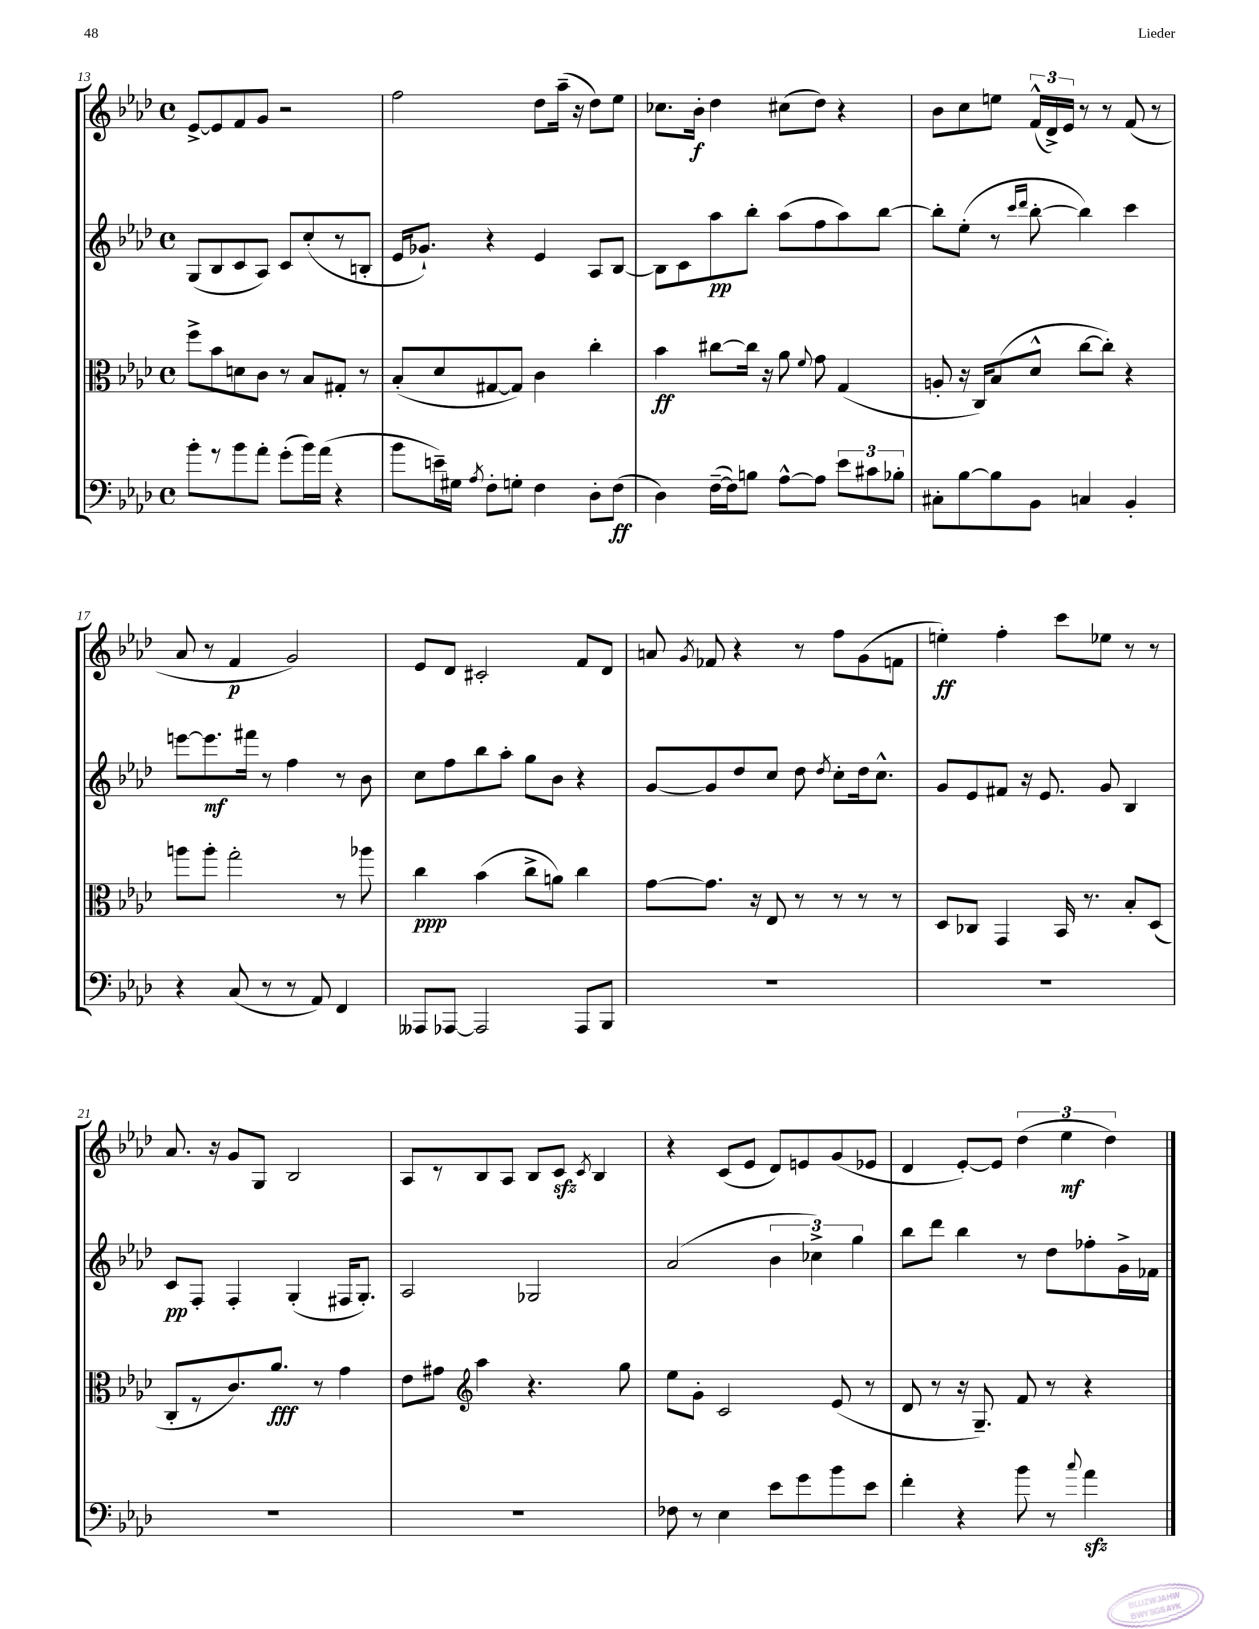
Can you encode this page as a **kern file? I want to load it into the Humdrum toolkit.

**kern	**dynam	**kern	**dynam	**kern	**dynam	**kern	**dynam
*part4	*part4	*part3	*part3	*part2	*part2	*part1	*part1
*staff4	*staff4	*staff3	*staff3	*staff2	*staff2	*staff1	*staff1
*clefF4	*	*clefC3	*	*clefG2	*	*clefG2	*
*k[b-e-a-d-]	*	*k[b-e-a-d-]	*	*k[b-e-a-d-]	*	*k[b-e-a-d-]	*
*M4/4	*	*M4/4	*	*M4/4	*	*M4/4	*
*met(c)	*	*met(c)	*	*met(c)	*	*met(c)	*
=13	=13	=13	=13	=13	=13	=13	=13
8b-'\L	.	8ff^\L	.	(8G/L	.	[8e-^/L	.
8r	.	8b-\	.	8B-/	.	8e-/]	.
8b-\	.	8dn\	.	8c/	.	8f/	.
8a-'\J	.	8c\J	.	8A-/J)	.	8g/J	.
(8g'\L	.	8r	.	8c/L	.	2r	.
16b-\L)	.	8B-/L	.	(8cc'/	.	.	.
(16a-\JJ	.	.	.	.	.	.	.
4r	.	8G#X'/J	.	8r	.	.	.
.	.	8r	.	8Bn'/J	.	.	.
=14	=14	=14	=14	=14	=14	=14	=14
8b-\L	.	(8B-'/L	.	16e-/KL	.	2ff\	.
.	.	.	.	8.g-X`/J)	.	.	.
16en~\L)	.	8d-/	.	.	.	.	.
16G#X\JJ	.	.	.	.	.	.	.
8qA-/	.	.	.	.	.	.	.
8F'\L	.	[8G#X/	.	4r	.	.	.
8Gn'\J	.	8G#/J])	.	.	.	.	.
4F\	.	4c\	.	4e-/	.	8dd-\L	.
.	.	.	.	.	.	(16aa-~\Jk	.
.	.	.	.	.	.	16r	.
8D-'\L	.	4cc'\	.	8A-/L	.	8dd-\L)	.
(8F\J	ff	.	.	[8B-/J	.	8ee-\J	.
=15	=15	=15	=15	=15	=15	=15	=15
4D-\)	.	4b-\	ff	8B-\L]	.	8.cc-X\L	.
.	.	.	.	8c\	.	.	.
.	.	.	.	.	.	16b-'\Jk	f
([16F~\LL	.	[8cc#X\L	.	8aa-\	pp	4dd-\	.
16F\J])	.	.	.	.	.	.	.
8Bn\J	.	16cc#\Jk]	.	8bb-'\J	.	.	.
.	.	16r	.	.	.	.	.
[8A-^^\L	.	8a-\	.	(8aa-\L	.	(8cc#X\L	.
.	.	8qqf/	.	.	.	.	.
8A-\J]	.	8g\	.	8ff\	.	8dd-\J)	.
12e-\L	.	(4G/	.	8aa-\)	.	4r	.
12c#X\	.	.	.	.	.	.	.
.	.	.	.	[8bb-\J	.	.	.
12B-X'\J	.	.	.	.	.	.	.
=16	=16	=16	=16	=16	=16	=16	=16
8C#X'\L	.	8An'/	.	8bb-'\L]	.	8b-\L	.
[8B-\	.	16r	.	(8ee-'\J	.	8cc\	.
.	.	16C/KL)	.	.	.	.	.
8B-\]	.	(8B-/	.	8r	.	8een\J	.
.	.	.	.	16qqccc/LL	.	.	.
.	.	.	.	16qqddd-/JJ	.	.	.
8BB-\J	.	8d-^^/J	.	[8bb-'\	.	(24f^^/LL	.
.	.	.	.	.	.	24d-^/)	.
.	.	.	.	.	.	24e-/JJ	.
4Cn/	.	[8cc\L	.	4bb-\])	.	8r	.
.	.	8cc'\J])	.	.	.	8r	.
4BB-'/	.	4r	.	4ccc\	.	(8f/	.
.	.	.	.	.	.	8r	.
!!LO:LB:g=z
=17	=17	=17	=17	=17	=17	=17	=17
4r	.	8aan\L	.	[8eeen\L	.	8a-/	.
.	.	8aa'\J	.	8.eee\]	mf	8r	.
(8C/	.	2gg'\	.	.	.	4f/	p
.	.	.	.	16fff#X\Jk	.	.	.
8r	.	.	.	8r	.	.	.
8r	.	.	.	4ff\	.	2g/)	.
8AA-/)	.	.	.	.	.	.	.
4FF/	.	8r	.	8r	.	.	.
.	.	8aa-X\	.	8b-\	.	.	.
=18	=18	=18	=18	=18	=18	=18	=18
8AAA--X/L	.	4cc\	ppp	8cc\L	.	8e-/L	.
[8AAA-X/J	.	.	.	8ff\	.	8d-/J	.
2AAA-/]	.	(4b-\	.	8bb-\	.	2c#X'/	.
.	.	.	.	8aa-'\J	.	.	.
.	.	8cc^\L	.	8gg\L	.	.	.
.	.	8an\J)	.	8b-\J	.	.	.
8AAA-/L	.	4cc\	.	4r	.	8f/L	.
8BBB-/J	.	.	.	.	.	8d-/J	.
=19	=19	=19	=19	=19	=19	=19	=19
1r	.	[8g\L	.	[8g/L	.	8an/	.
.	.	.	.	.	.	8qg/	.
.	.	8.g\J]	.	8g/]	.	8f-X/	.
.	.	.	.	8dd-/	.	4r	.
.	.	16r	.	.	.	.	.
.	.	8E-/	.	8cc/J	.	.	.
.	.	8r	.	8dd-\	.	8r	.
.	.	.	.	8qdd-/	.	.	.
.	.	8r	.	8cc'\L	.	8ff\L	.
.	.	8r	.	16dd-\k	.	(8g\	.
.	.	.	.	8.cc^^\J	.	.	.
.	.	8r	.	.	.	8fn\J	.
=20	=20	=20	=20	=20	=20	=20	=20
1r	.	8D-/L	.	8g/L	.	4een'\)	ff
.	.	8C-X/J	.	8e-/	.	.	.
.	.	4GG/	.	8f#X/J	.	4ff'\	.
.	.	.	.	16r	.	.	.
.	.	.	.	8.e-/	.	.	.
.	.	16BB-/	.	.	.	8ccc\L	.
.	.	8.r	.	.	.	.	.
.	.	.	.	8g/	.	8ee-X\J	.
.	.	8B-'/L	.	4B-/	.	8r	.
.	.	(8D-/J	.	.	.	8r	.
!!LO:LB:g=z
=21	=21	=21	=21	=21	=21	=21	=21
1r	.	8C'/L	.	8c/L	pp	8.a-/	.
.	.	8r	.	8F'/J	.	.	.
.	.	.	.	.	.	16r	.
.	.	8.c/)	.	4F'/	.	8g/L	.
.	.	.	.	.	.	8G/J	.
.	.	8.a-/J	fff	.	.	.	.
.	.	.	.	(4G'/	.	2B-/	.
.	.	8r	.	.	.	.	.
.	.	4g\	.	16F#X/KL	.	.	.
.	.	.	.	8.G'/J)	.	.	.
=22	=22	=22	=22	=22	=22	=22	=22
1r	.	8e-\L	.	2A-/	.	8A-/L	.
.	.	8g#X\J	.	.	.	8r	.
*	*	*clefG2	*	*	*	*	*
.	.	4aa-\	.	.	.	8B-/	.
.	.	.	.	.	.	8A-/J	.
.	.	4.r	.	2G-X/	.	8B-/L	.
.	.	.	.	.	.	8czz/J	.
.	.	.	.	.	.	8qc/	.
.	.	.	.	.	.	4B-/	.
.	.	8gg\	.	.	.	.	.
=23	=23	=23	=23	=23	=23	=23	=23
8F-X\	.	8ee-\L	.	(2a-/	.	4r	.
8r	.	8g'\J	.	.	.	.	.
4E-\	.	2c/	.	.	.	(8c/L	.
.	.	.	.	.	.	8e-/J	.
8e-\L	.	.	.	6b-\	.	8d-/L)	.
8g\	.	.	.	.	.	8en/	.
.	.	.	.	6cc-X^\)	.	.	.
8b-\	.	(8e-/	.	.	.	(8g/	.
.	.	.	.	6gg\	.	.	.
8e-\J	.	8r	.	.	.	8e-X/J	.
=24	=24	=24	=24	=24	=24	=24	=24
4f'\	.	8d-/	.	8bb-\L	.	4d-/	.
.	.	8r	.	8ddd-\J	.	.	.
4r	.	16r	.	4bb-\	.	[8e-'/L)	.
.	.	8.G~/)	.	.	.	.	.
.	.	.	.	.	.	8e-/J]	.
8b-\	.	8f/	.	8r	.	(6dd-\	.
8r	.	8r	.	8dd-\L	.	.	.
.	.	.	.	.	.	6ee-\	mf
8qqcc/	.	.	.	.	.	.	.
4a-zz\	.	4r	.	8ff-X'\	.	.	.
.	.	.	.	.	.	6dd-\)	.
.	.	.	.	16g^\L	.	.	.
.	.	.	.	16f-X\JJ	.	.	.
==	==	==	==	==	==	==	==
*-	*-	*-	*-	*-	*-	*-	*-
